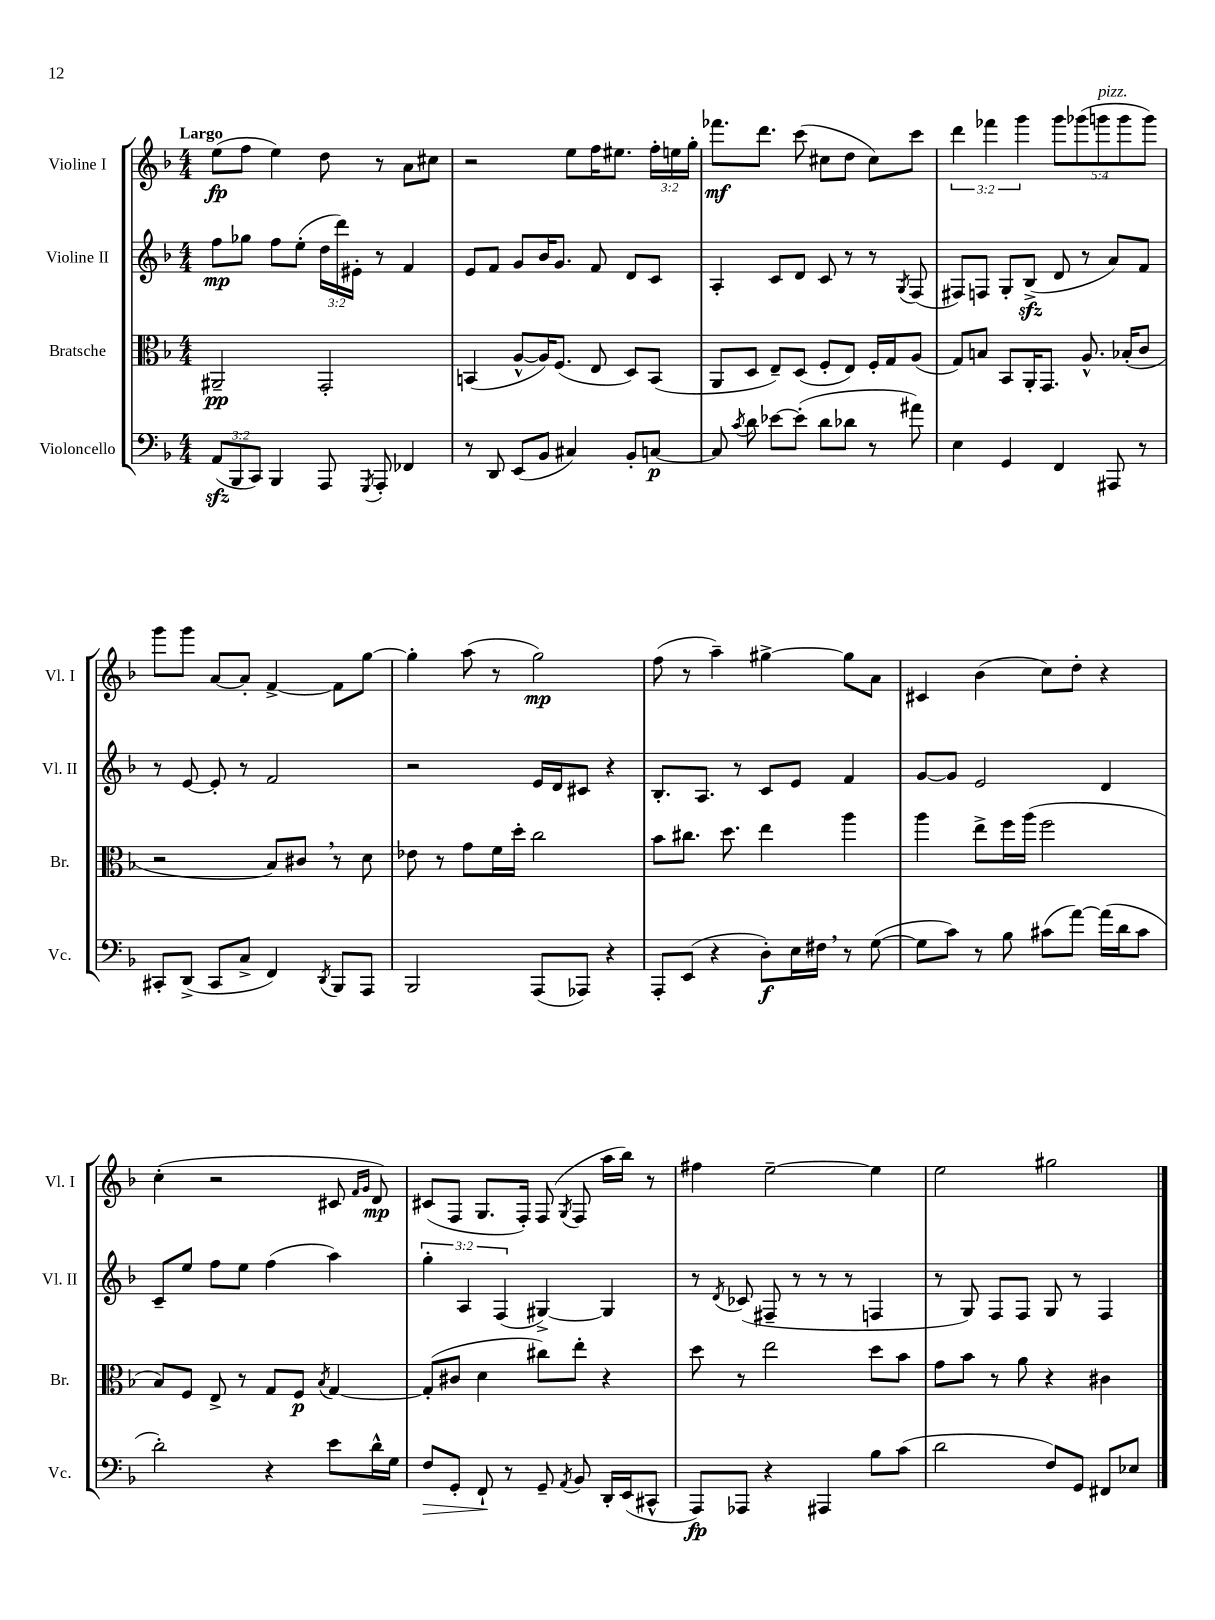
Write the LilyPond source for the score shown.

<<
\new StaffGroup <<
\new Staff = "s0" \with { instrumentName = "Violine I" shortInstrumentName = "Vl. I" } {
    \clef treble \key f \major \numericTimeSignature \time 4/4 \override Staff.TupletNumber.text = #tuplet-number::calc-fraction-text \tempo "Largo"
    \autoBeamOff e''8[\fp( f''8] e''4) d''8 r8 a'8[ cis''8] |
    r2 e''8[ f''16 eis''8.] \tuplet 3/2 { f''16[-. e''16 g''16]-. } |
    fes'''8.[\mf d'''8.] c'''8( cis''8[ d''8] cis''8[) c'''8] |
    \tuplet 3/2 { d'''4 fes'''4 g'''4 } \tuplet 5/4 { g'''8[ ges'''8( g'''8^\markup { \italic "pizz." } g'''8 g'''8]) } |
    g'''8[ g'''8] a'8[~ a'8]-. f'4~-> f'8[ g''8]~ |
    g''4-. a''8( r8 g''2\mp) |
    f''8( r8 a''4--) gis''4~-> gis''8[ a'8] |
    cis'4 bes'4( c''8[) d''8]-. r4 |
    c''4-.( r2 cis'8 \grace { f'16[ g'16] } d'8\mp) |
    cis'8[( f8] g8.[ f16]-.) f8( \acciaccatura { g8 } f8 a''16[ bes''16]) r8 |
    fis''4 e''2~-- e''4 |
    e''2 gis''2 \bar "|." |
}
\new Staff = "s1" \with { instrumentName = "Violine II" shortInstrumentName = "Vl. II" } {
    \clef treble \key f \major \numericTimeSignature \time 4/4 \override Staff.TupletNumber.text = #tuplet-number::calc-fraction-text
    \autoBeamOff f''8[\mp ges''8] f''8[ e''8]-.( \tuplet 3/2 { d''16[ d'''16) eis'16]-. } r8 f'4 |
    e'8[ f'8] g'8[ bes'16 g'8.] f'8 d'8[ c'8] |
    a4-. c'8[ d'8] c'8 r8 r8 \acciaccatura { g8 } f8( |
    fis8[) f8] g8[-. bes8]->\sfz( d'8 r8 a'8[) f'8] |
    r8 e'8~ e'8-. r8 f'2 |
    r2 e'16[ d'16 cis'8] r4 |
    bes8.[-. a8.] r8 c'8[ e'8] f'4 |
    g'8[~ g'8] e'2 d'4 |
    c'8[-- e''8] f''8[ e''8] f''4( a''4) |
    \tuplet 3/2 { g''4-. a4 f4( } gis4~->) gis4 |
    r8 \acciaccatura { d'8 } ces'8( fis8-- r8 r8 r8 f4 |
    r8 g8) f8[ f8] g8 r8 f4 \bar "|." |
}
\new Staff = "s2" \with { instrumentName = "Bratsche" shortInstrumentName = "Br." } {
    \clef alto \key f \major \numericTimeSignature \time 4/4
    \autoBeamOff ais,2--\pp g,2-. |
    b,4( a8[~-^ a16) f8.]( e8 d8[) b,8]( |
    a,8[ d8] e8[--) d8]( f8[-. e8]) f16[-. g16 a8]( |
    g8[) b8] bes,8[ a,16-. g,8.] a8.-^ bes16[-.( c'8] |
    r2 bes8[) cis'8] \breathe r8 d'8 |
    ees'8 r8 g'8[ f'16 d''16]-. c''2 |
    bes'8[ cis''8.] d''8. e''4 a''4 |
    a''4 e''8[-> f''16 a''16]( f''2 |
    bes8[) f8] e8-> r8 g8[ f8]\p \acciaccatura { bes8 } g4~ |
    g8[-.( cis'8] d'4 cis''8[) e''8]-. r4 |
    d''8 r8 e''2 d''8[ bes'8] |
    g'8[ bes'8] r8 a'8 r4 cis'4 \bar "|." |
}
\new Staff = "s3" \with { instrumentName = "Violoncello" shortInstrumentName = "Vc." } {
    \clef bass \key f \major \numericTimeSignature \time 4/4 \override Staff.TupletNumber.text = #tuplet-number::calc-fraction-text
    \autoBeamOff \tuplet 3/2 { a,8[\sfz( bes,,8 c,8]) } bes,,4 a,,8 \acciaccatura { g,,8 } a,,8-. fes,4 |
    r8 d,8 e,8[( bes,8] cis4) bes,8[-. c8]~\p |
    c8 \acciaccatura { c'8 } d'8 ees'8[~ ees'8]-.( d'8[ des'8] r8 ais'8) |
    e4 g,4 f,4 ais,,8 r8 |
    cis,8[-. d,8]->( cis,8[ c8]-> f,4) \acciaccatura { d,8 } bes,,8[ a,,8] |
    bes,,2 a,,8[( aes,,8]) r4 |
    a,,8[-. e,8]( r4 d8[-.\f) e16 fis16] \breathe r8 g8~( |
    g8[ c'8]) r8 bes8 cis'8[( a'8]~) a'16[( d'16 cis'8] |
    d'2-.) r4 e'8[ d'16-^ g16] |
    f8[\> g,8]-. f,8-!\! r8 g,8-- \acciaccatura { a,8 } bes,8 d,16[-. e,16( cis,8]-^ |
    a,,8[\fp) aes,,8] r4 ais,,4 bes8[ c'8]( |
    d'2 f8[) g,8] fis,8[ ees8] \bar "|." |
}
>>
>>
\layout { \context { \Score \remove "Bar_number_engraver" } }
